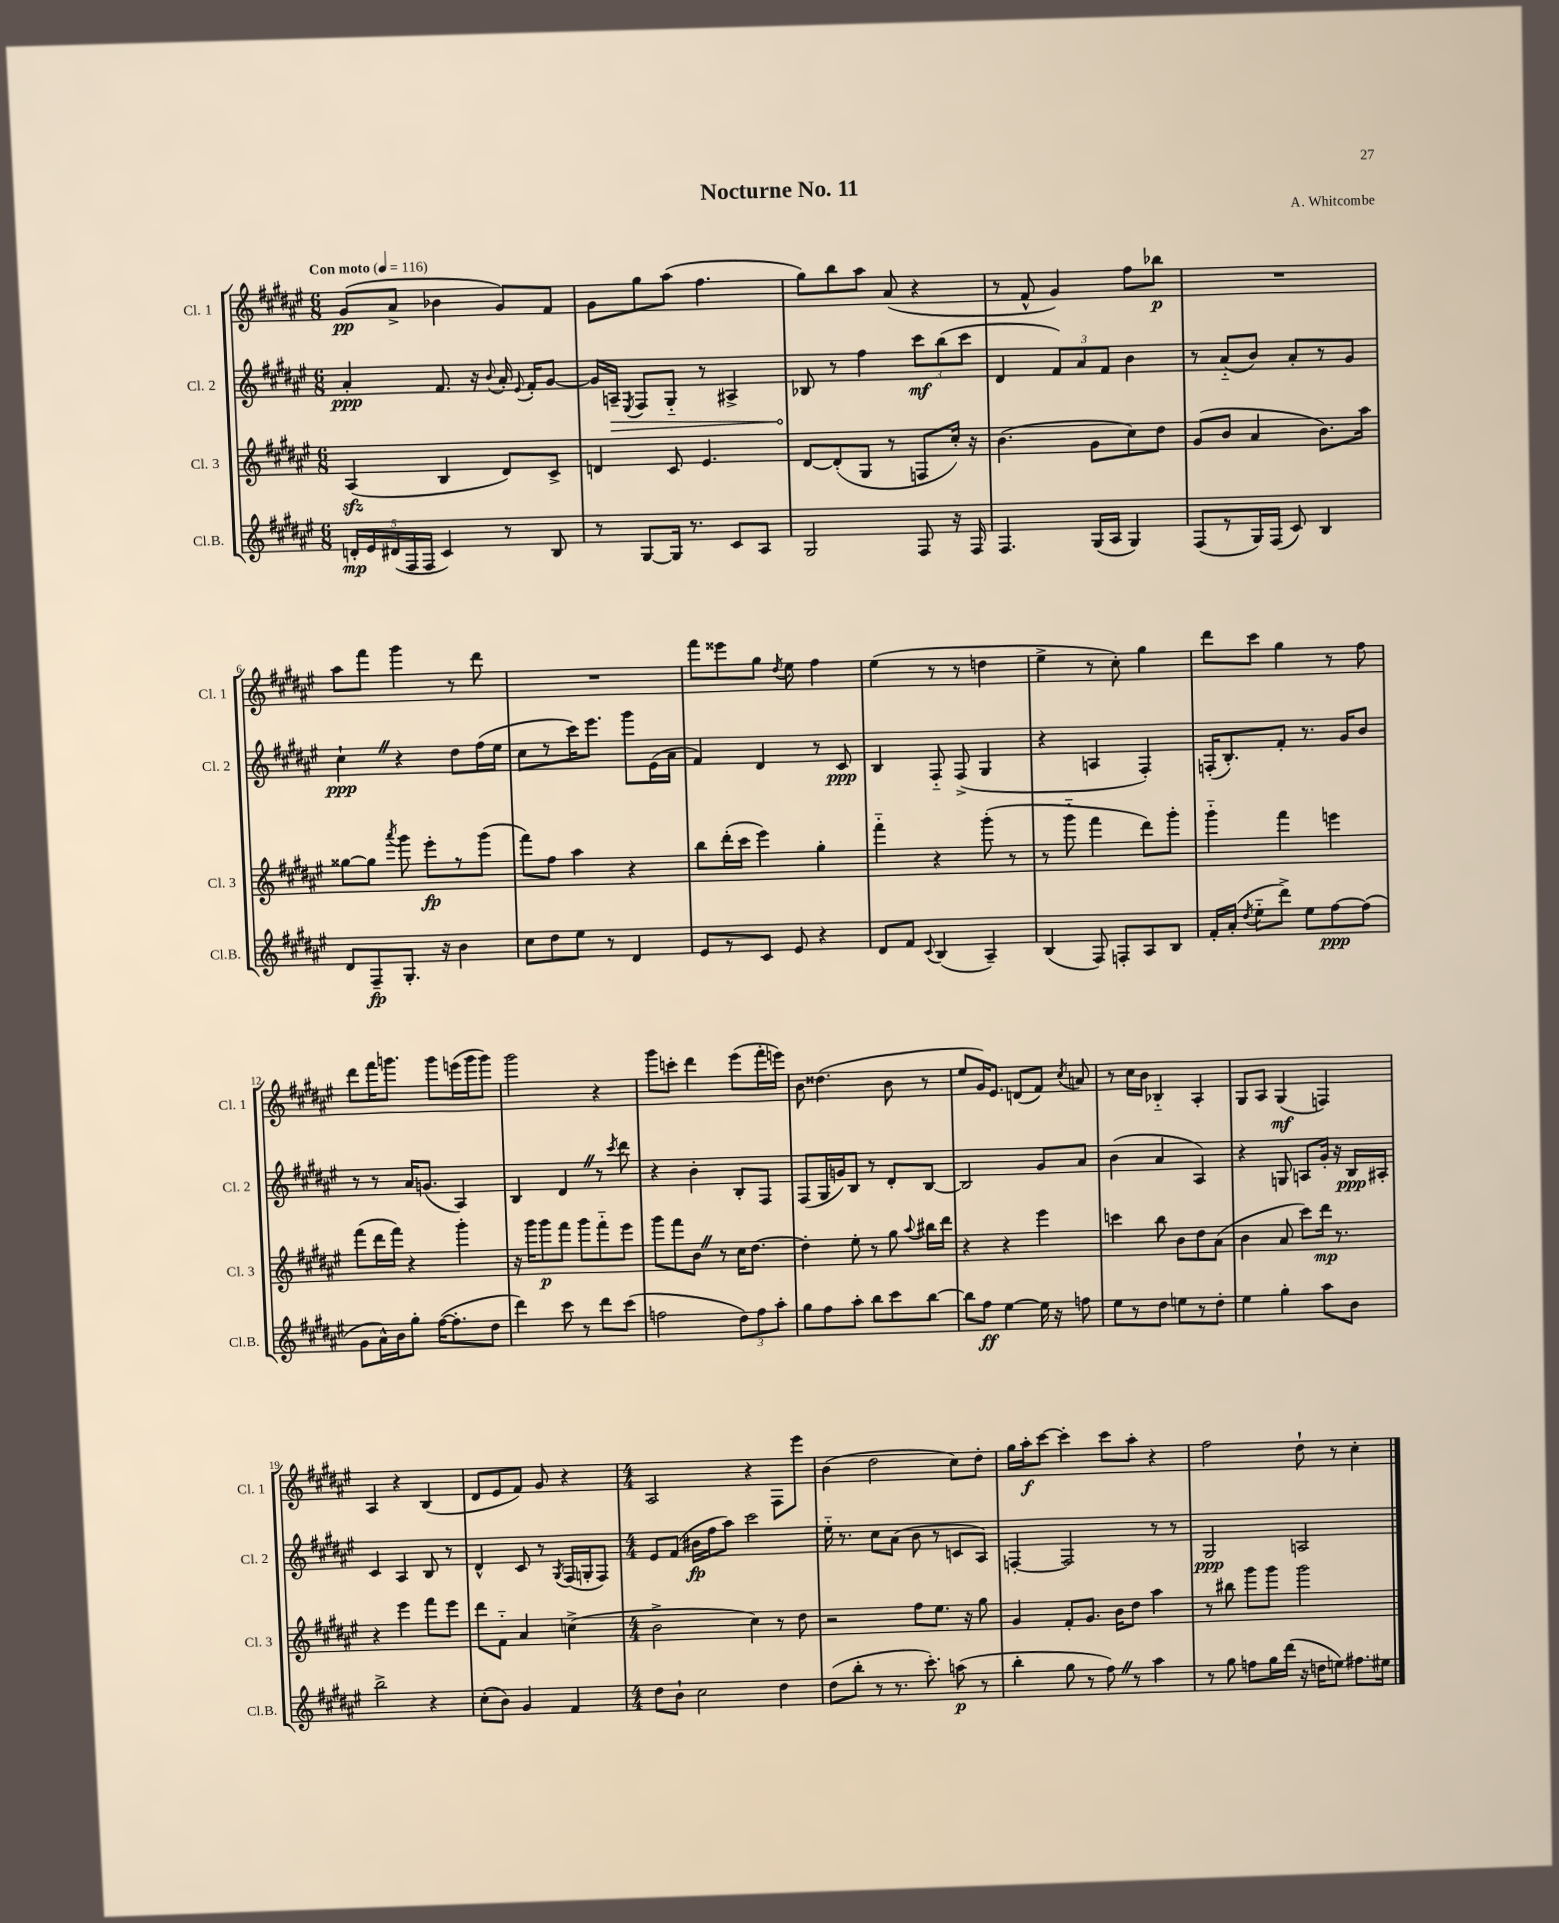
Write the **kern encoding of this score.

**kern	**kern	**kern	**kern
*staff4	*staff3	*staff2	*staff1
*clefG2	*clefG2	*clefG2	*clefG2
*k[f#c#g#d#a#e#]	*k[f#c#g#d#a#e#]	*k[f#c#g#d#a#e#]	*k[f#c#g#d#a#e#]
*M6/8	*M6/8	*M6/8	*M6/8
*MM116	*MM116	*MM116	*MM116
20d'	(4A#	4a#'	(8g#
20e#	.	.	.
(20d#	.	.	.
.	.	.	8a#^
20F#	.	.	.
20F#	.	.	.
4c#)	4B	8.f#	4b-
.	.	16r	.
.	.	8qqb	.
8r	8d#)	16a#'	8g#)
.	.	8qqe#	.
.	.	16f#'	.
8B	8c#^	[8g#	8f#
=	=	=	=
8r	4d	16g#]	8g#
.	.	16A~	.
.	.	8qE#	.
[8G#	.	8F#	8gg#
16G#]	8c#	8G#'~	(8aa#
8.r	.	.	.
.	4.e#	8r	4.ff#
8c#	.	4A#^	.
8A#	.	.	.
=	=	=	=
2G#	[8d#	8B-	8gg#)
.	(8d#']	8r	8bb
.	8G#	4ff#	8aa#
.	8r	.	(8a#
8F#	8F	12ccc#	4r
.	.	(12bb	.
16r	16cc#')	.	.
.	.	12ccc#	.
16F#	16r	.	.
=	=	=	=
4.F#	(4.b	4d#	8r
.	.	.	8f#^^
.	.	12f#)	4g#)
.	.	12a#	.
(16G#	8g#	.	.
.	.	12f#	.
16A#	.	.	.
4G#)	8cc#)	4b	8ff#
.	8dd#	.	8bb-
=	=	=	=
(8F#	(8g#	8r	2.r
8r	8b	(8a#'~	.
16G#)	4a#	8b)	.
(16F#	.	.	.
8c#)	.	8a#'	.
4B	8.b)	8r	.
.	.	8g#	.
.	16aa#	.	.
=	=	=	=
8d#	[8gg##	4cc#`	8aa#
8F#~	8gg##]	.	8fff#
.	8qaaa#	.	.
8.G#'	8ggg#	4r	4ggg#
.	8eee#'	.	.
16r	.	.	.
4b	8r	8dd#	8r
.	(8ggg#	(16ff#	8ddd#
.	.	16ee#	.
=	=	=	=
8cc#	8fff#)	8cc#	2.r
8dd#	8ff#	8r	.
8ee#	4aa#	16ccc#)	.
.	.	8.eee#	.
8r	.	.	.
4d#	4r	8ggg#	.
.	.	(16e#	.
.	.	16a#	.
=	=	=	=
8e#	8bb	4f#)	8fff#
8r	(16ddd#'	.	8eee##
.	16ccc#	.	.
8c#	4eee#)	4d#	8gg#
.	.	.	8qdd#
8e#	.	.	8ee#
4r	4gg#'	8r	4ff#
.	.	8c#	.
=	=	=	=
8d#	4fff#'~	4B	(4ee#
8f#	.	.	.
8qqc#	.	.	.
(4B	4r	8F#'~	8r
.	.	(8F#^	8r
4A#~)	(8ggg#'	4G#	4dd
.	8r	.	.
=	=	=	=
(4B	8r	4r	4ee#^
.	8ggg#'~	.	.
8F#)	4fff#	4A	8r
8F'	.	.	8cc#')
8A#	8ddd#)	4F#')	4gg#
8B	8ggg#'	.	.
=	=	=	=
16f#'	4ggg#'~	(16F'	8ddd#
(16a#'	.	8.B')	.
8qdd#	.	.	.
8ee#'~	.	.	8ccc#
8ddd#^)	4fff#	8f#'	4gg#
8ee#	.	8.r	.
[8ff#	4eee	.	8r
.	.	16g#	.
(8ff#]	.	8b	8ff#
=	=	=	=
8g#	(8fff#	8r	8ddd#
16a#^^)	16ddd#	8r	16fff#
16b	16fff#)	.	8.ggg
8gg#'	4r	16a#	.
.	.	(8.g	.
([16ff#	.	.	8ggg
8.ff#']	.	.	.
.	4ggg#'	4A#)	(16eee
.	.	.	16ggg
8dd#	.	.	8ggg)
=	=	=	=
4ddd#)	16r	4B	2ggg#
.	16ggg#	.	.
.	8ggg#	.	.
8ccc#	8fff#	4d#	.
8r	8ggg#	.	.
8ddd#	8fff#'~	8r	4r
.	.	8qccc#	.
(8ccc#	8eee#	8ddd#	.
=	=	=	=
2ff	8ggg#	4r	8ggg#
.	8fff#	.	8ccc'
.	8b	4b'	4ddd#
.	8r	.	.
12dd#)	16cc#	8B'	(8eee#
.	[8.dd#	.	.
12ff	.	.	.
.	.	8F#	16fff#'
12aa#'	.	.	.
.	.	.	16eee)
=	=	=	=
8gg#	4dd#']	(8F#	8b
8ff#	.	16G#	(4.dd##
.	.	16g)	.
8aa#'	8ee#'	8B	.
8bb	8r	8r	.
8ccc#	8gg#	8d#'	8b
.	8qqaa#	.	.
[8bb	16bb#	[8B	8r
.	16ddd#	.	.
=	=	=	=
8bb]	4r	2B]	8ee#
8ff#	.	.	16g#)
.	.	.	8.e#
[4ee#	4r	.	.
.	.	.	(8d
16ee#]	4eee#	8g#	8f#)
16r	.	.	.
.	.	.	8qcc#
8ff	.	8a#	8a
=	=	=	=
8ee#	4ccc	(4b	8r
8r	.	.	16cc#
.	.	.	16b
8dd#	8bb	4a#	4B-'~
8ee	8b	.	.
8r	8dd#	4A#)	4A#'
8dd#'	(8a#	.	.
=	=	=	=
4ee#	4b	4r	8G#
.	.	.	8A#
4gg#'	8a#	8G	(4G#
.	8ccc#)	8A	.
8aa#	16ddd#	16g#'	4F)
.	8.r	16r	.
8b	.	16B	.
.	.	16A#'	.
=	=	=	=
2bb^	4r	4c#	4A#
.	4eee#	4A#	4r
4r	8fff#	8B	(4B
.	8eee#	8r	.
=	=	=	=
(8cc#'	8ddd#	4d#^^	8d#
8b)	8f#'~	.	8e#
4g#	4a#	8c#	8f#)
.	.	8r	8g#
.	.	8qG#	.
4f#	(4cc^	(16F#	4r
.	.	16G'	.
.	.	8F#)	.
=	=	=	=
*M4/4	*M4/4	*M4/4	*M4/4
8dd#	2b^	8e#	2A#
8b`	.	(8f#	.
2cc#	.	16b#	.
.	.	16ff#	.
.	.	8aa#)	.
.	4cc#)	2ccc#	4r
4dd#	8r	.	8F#
.	8dd#	.	8eee#
=	=	=	=
(8dd#	2r	16ee#'~	(4b
.	.	8.r	.
8bb'	.	.	.
8r	.	8cc#	2dd#
8.r	.	(8a#	.
.	8ff#	8b	.
8.ccc#')	.	.	.
.	8.ee#	8r	.
(8aa	.	8c	8cc#)
.	16r	.	.
8r	8gg#	8A#)	8dd#'
=	=	=	=
4bb'	4g#	[4F'	16gg#
.	.	.	16aa#'
.	.	.	[8ccc#
8gg#	8f#'	2F]	4ccc#']
8r	8.g#	.	.
8ff#)	.	.	8ccc#
.	16b	.	.
8r	8dd#	.	8aa#'
4aa#	4aa#	8r	4r
.	.	8r	.
=	=	=	=
8r	8r	2G#	2ff#
8gg#	8bb#	.	.
8ff	8ggg#	.	.
16gg#	8ggg#	.	.
(16ddd#	.	.	.
16r	2ggg#	2A	8dd#`
16dd	.	.	.
8ee)	.	.	8r
8.ff#	.	.	4cc#'
16ee#	.	.	.
==	==	==	==
*-	*-	*-	*-
